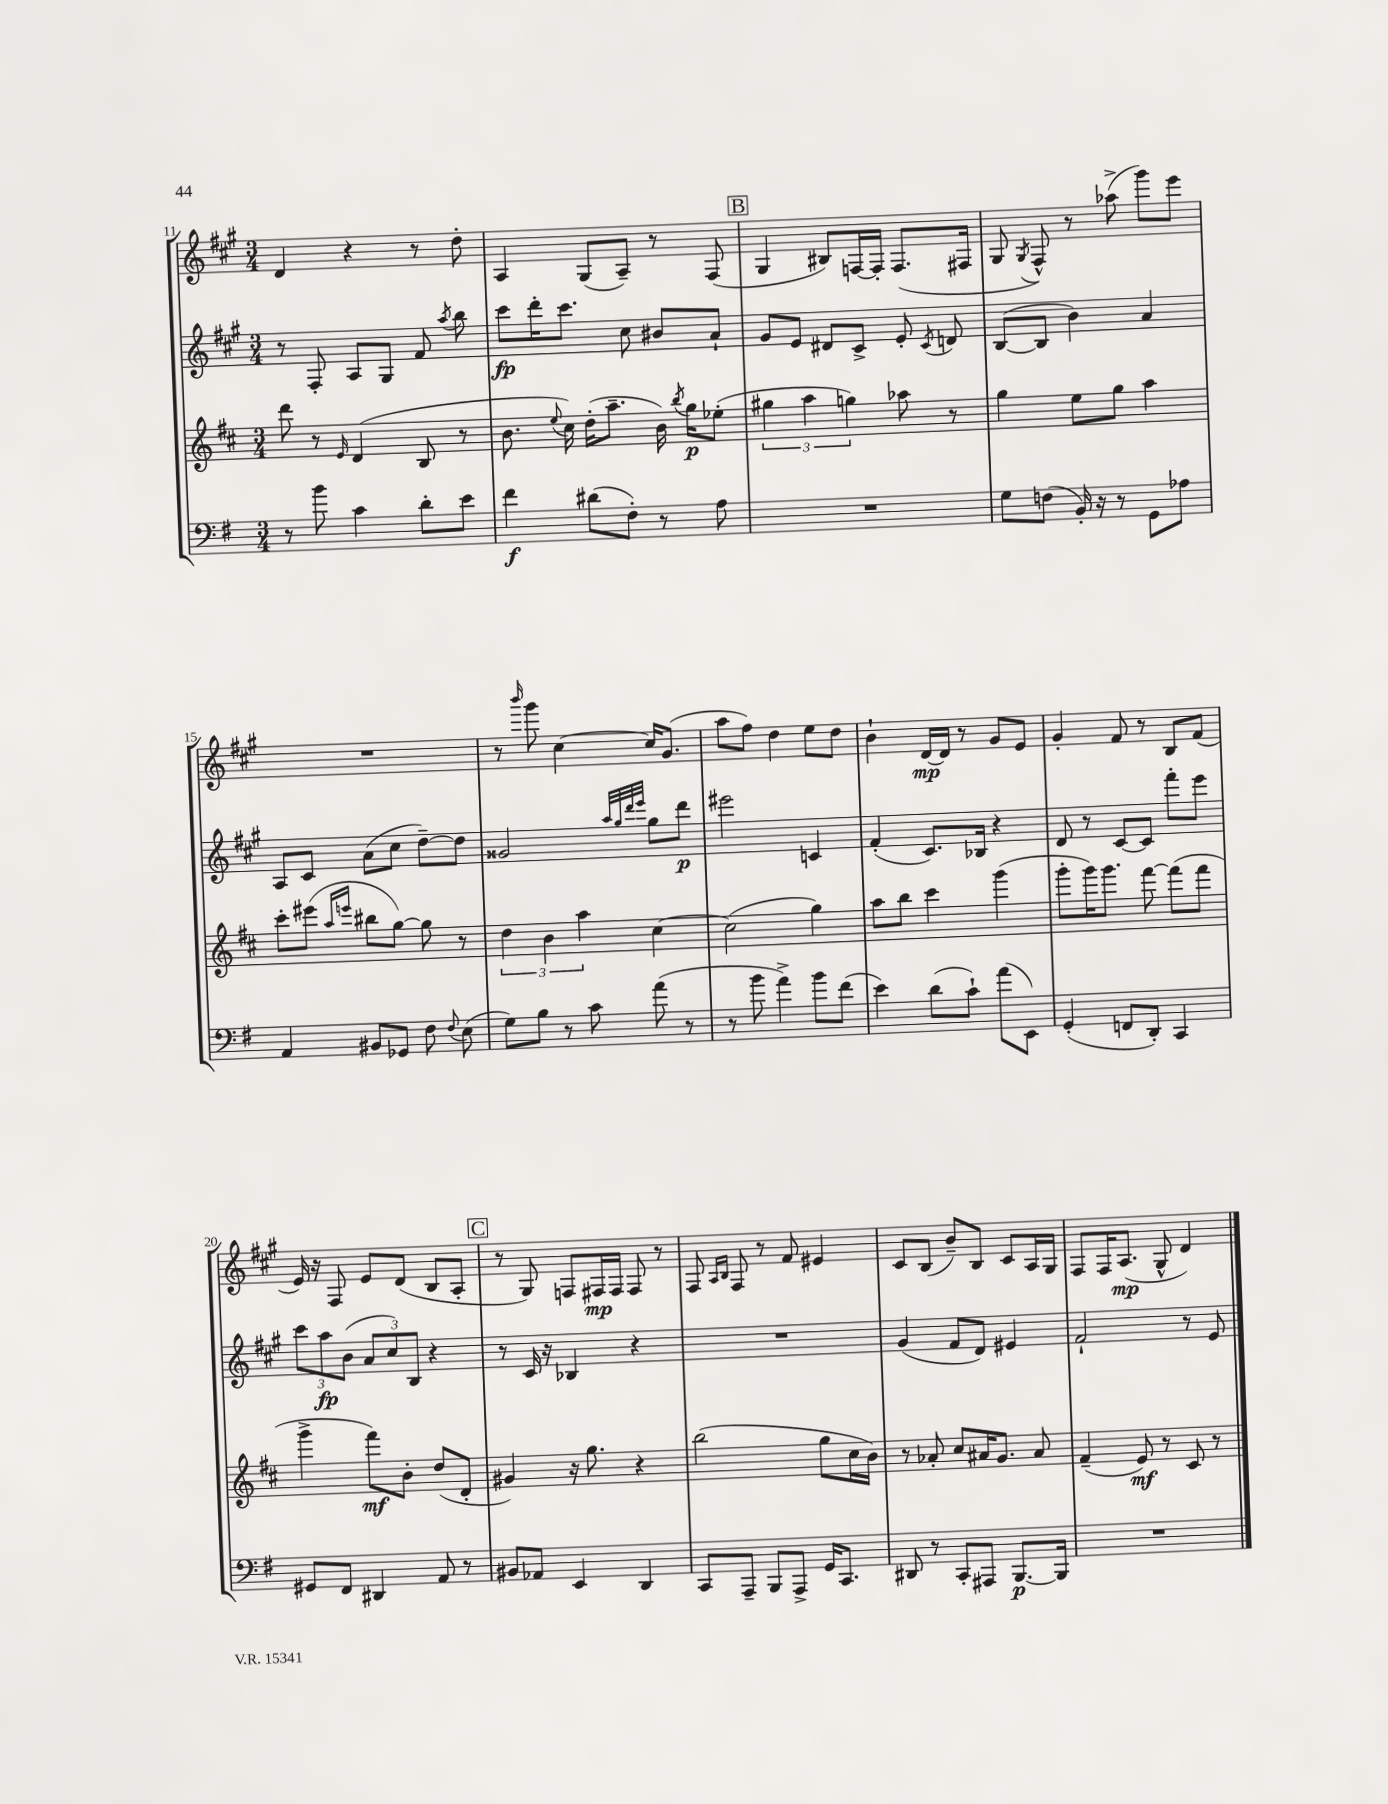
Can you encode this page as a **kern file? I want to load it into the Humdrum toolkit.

**kern	**kern	**kern	**kern
*staff4	*staff3	*staff2	*staff1
*clefF4	*clefG2	*clefG2	*clefG2
*k[f#]	*k[f#c#]	*k[f#c#g#]	*k[f#c#g#]
*M3/4	*M3/4	*M3/4	*M3/4
8r	8ddd	8r	4d
8b	8r	8F#'	.
.	16qqe	.	.
4c	(4d	8A	4r
.	.	8G#	.
8d'	8B	8f#	8r
.	.	8qaa	.
8e	8r	8bb	8dd'
=	=	=	=
4f#	8.b	8ccc#	4A
.	.	16ddd'	.
.	8qqee	.	.
.	16cc#)	8.ccc#	.
(8d#	(16dd'	.	(8G#
.	8.aa~	.	.
8F#')	.	8cc#	8A~)
8r	16b)	8b#	8r
.	8qbb	.	.
.	16gg	.	.
8A	(8ee-'	8a`	(8F#
=	=	=	=
2.r	6gg#	8g#	4G#
.	.	8e	.
.	6aa	.	.
.	.	8d#	8B#)
.	6gg)	.	.
.	.	8c#^	[16F
.	.	.	16F']
.	8aa-	8e'	(8.F
.	.	8qc#	.
.	8r	8d	.
.	.	.	16F#
=	=	=	=
8G	4gg	([8B	8G#
.	.	.	8qG#
(8F	.	8B]	8F#^^)
16BB')	8ee	4b)	8r
16r	.	.	.
8r	8gg	.	(8aa-^
8GG	4aa	4a	8ggg#)
8A-	.	.	8eee
=	=	=	=
4AA	8ccc#'	8A	2.r
.	(8eee#	8c#	.
.	16qqaa	.	.
.	16qqeee	.	.
8BB#	8bb#	(8a	.
8GG-	[8gg)	8cc#	.
8F#	8gg]	[8dd~)	.
8qqF#	.	.	.
(8E	8r	8dd]	.
=	=	=	=
8G)	6dd	2g##	8r
.	.	.	16qqbbb
8B	.	.	8ggg#
.	6b	.	.
8r	.	.	[4cc#
.	6aa	.	.
8c	.	.	.
.	.	32qqaa	.
.	.	32qqgg#	.
.	.	32qqddd	.
.	.	32qqeee	.
(8a	[4cc#	8gg#	16cc#]
.	.	.	(8.g#
8r	.	8ddd	.
=	=	=	=
8r	(2cc#]	2eee#	8aa
8b	.	.	8ff#)
4a^)	.	.	4dd
8b	4gg)	4c	8ee
(8f#	.	.	8dd
=	=	=	=
4e)	8aa	(4f#'	4b`
.	8bb	.	.
(8d	4ccc#	8.c#)	[16d
.	.	.	16d]
8c`)	.	.	8r
.	.	16B-	.
(8a	(4ggg	4r	8g#
8EE)	.	.	8e
=	=	=	=
(4GG'	8ggg'	8d	4g#'
.	16ggg)	8r	.
.	8.ggg	.	.
8FF	.	[8c#	8f#
8DD')	[8fff#	8c#]	8r
4CC	(8fff#]	8fff#'	8B
.	8fff#	8eee	(8f#
=	=	=	=
8GG#	4ggg^	12ccc#	16e)
.	.	.	16r
.	.	12aa	.
8FF#	.	.	8F#
.	.	(12b	.
4DD#	8fff#)	12a	8e
.	.	12cc#)	.
.	8b'	.	(8d
.	.	12B	.
8AA	(8dd	4r	8B
8r	8d'	.	8A'
=	=	=	=
8BB#	4g#)	8r	8r
8AA-	.	16c#	8G#)
.	.	16r	.
4EE	16r	4B-	8F
.	8.gg	.	.
.	.	.	16F#
.	.	.	16F#
4DD	4r	4r	8F#
.	.	.	8r
=	=	=	=
8CC	(2bb	2.r	8F#
.	.	.	16qqA
.	.	.	16qqB
8AAA~	.	.	8F#
8BBB	.	.	8r
8AAA^	.	.	8f#
16GG	8gg	.	4e#
8.CC	.	.	.
.	16cc#	.	.
.	16b)	.	.
=	=	=	=
8DD#	8r	(4g#	8c#
8r	8a-'	.	(8B
8CC'	8cc#	8f#	8b~)
8AAA#	16a#	8d)	8B
.	8.g	.	.
[8.BBB	.	4e#	8c#
.	8a#	.	16A
16BBB]	.	.	16G#
=	=	=	=
2.r	(4f#~	2f#`	8F#
.	.	.	16F#
.	.	.	(8.A
.	8e)	.	.
.	8r	.	8G#^^
.	8c#	8r	4d)
.	8r	8e	.
==	==	==	==
*-	*-	*-	*-
